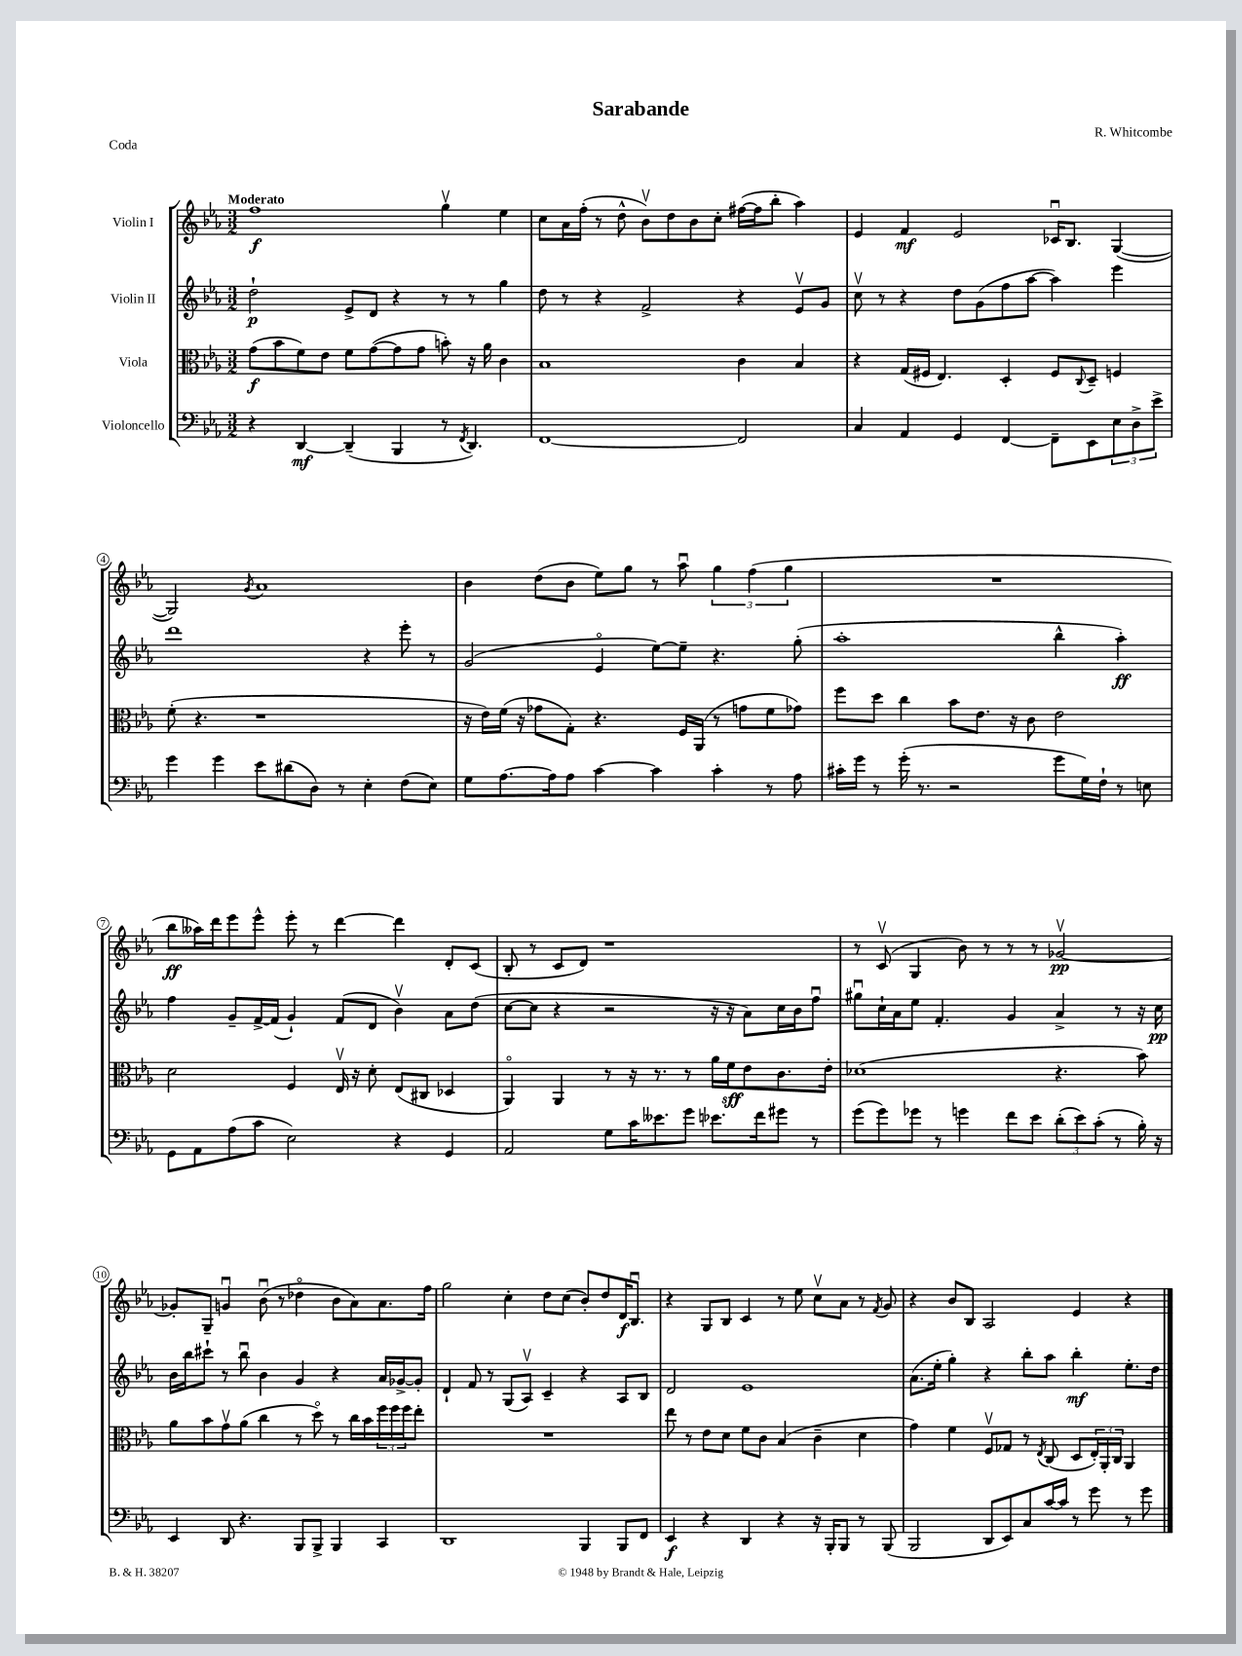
\header { title = "Sarabande" composer = "R. Whitcombe" piece = "Coda" }
<<
\new StaffGroup <<
\new Staff = "s0" \with { instrumentName = "Violin I" } {
    \clef treble \key ees \major \numericTimeSignature \time 3/2 \tempo "Moderato"
    f''1\f g''4\upbow ees''4 |
    c''8 aes'16 f''16-.( r8 d''8-^ bes'8\upbow) d''8 bes'8 c''8-. fis''16~( fis''16 bes''8-. aes''4) |
    ees'4 f'4\mf ees'2 ces'16\downbow bes8. g4~( |
    g2) \acciaccatura { g'8 } aes'1 |
    bes'4 d''8( bes'8 ees''8) g''8 r8 aes''8\downbow \tuplet 3/2 { g''4 f''4( g''4 } |
    R1. |
    bes''8\ff aeses''16) d'''16 ees'''8 ees'''8-^ ees'''8-. r8 d'''4~ d'''4 d'8-. c'8( |
    bes8-. r8 c'8 d'8) r1 |
    r8 c'8\upbow( g4 bes'8) r8 r8 r8 ges'2~\upbow\pp |
    ges'8-. g8-- g'4\downbow bes'8\downbow( r8 des''4\flageolet bes'8 aes'8) aes'8. f''16 |
    g''2 c''4-. d''8 c''8( bes'8-.) d''8 d'16\f bes8.\downbow |
    r4 g8 bes8 c'4 r8 ees''8 c''8\upbow aes'8 r8 \acciaccatura { f'8 } g'8 |
    r4 bes'8 bes8 aes2 ees'4 r4 \bar "|." |
}
\new Staff = "s1" \with { instrumentName = "Violin II" } {
    \clef treble \key ees \major \numericTimeSignature \time 3/2
    d''2-!\p ees'8-> d'8 r4 r8 r8 g''4 |
    d''8 r8 r4 f'2-> r4 ees'8\upbow g'8 |
    c''8\upbow r8 r4 d''8 g'8( f''8 aes''8~ aes''4) ees'''4 |
    d'''1 r4 ees'''8-. r8 |
    g'2( ees'4\flageolet ees''8~) ees''8-- r4. g''8-.( |
    aes''1-. bes''4-^ aes''4-.\ff) |
    f''4 g'8-- f'16~-> f'16( g'4-!) f'8( d'8 bes'4\upbow) aes'8 d''8( |
    c''8~ c''8 r4 r2 r16 r16 aes'8) c''16 bes'16 f''8\downbow |
    gis''8\downbow c''16-! aes'16 ees''8 f'4.-. g'4 aes'4-> r8 r16 c''16\pp |
    bes'16 bes''16 cis'''8-! r8 bes''8\downbow bes'4 g'4 r4 aes'16 ges'16~-> ges'8-. |
    d'4-! f'8 r8 g8( aes8\upbow) c'4-- r4 aes8 bes8 |
    d'2 ees'1 |
    aes'8.( ees''16-. g''4-.) r4 bes''8-. aes''8 bes''4-.\mf ees''8.-. d''16 \bar "|." |
}
\new Staff = "s2" \with { instrumentName = "Viola" } {
    \clef alto \key ees \major \numericTimeSignature \time 3/2
    g'8\f( bes'8 f'8) ees'8 f'8 g'8~( g'8 g'8 b'8-.) r16 aes'16 c'4 |
    bes1 c'4 bes4 |
    r4 g16( fis16 ees4.) d4-. fis8 \appoggiatura { c8 } d8-- f4 |
    f'8-.( r4. r1 |
    r16 ees'16) f'16( r16 ges'8 g8-.) r4. f16 aes,16( r8 g'8 f'8 ges'8) |
    f''8 d''8 c''4 bes'8 ees'8. r16 c'8 ees'2 |
    d'2 f4 ees16\upbow r16 d'8-. ees8( cis8 des4 |
    aes,4\flageolet) aes,4 r8 r16 r8. r8 aes'16 f'16\sff ees'8 c'8. ees'16-. |
    des'1( r4. bes'8) |
    aes'8 bes'8 g'8\upbow aes'8( c''4 r8 d''8\flageolet) r8 c''16 bes'16 \tuplet 3/2 { f''16 f''16 f''16 } ees''8-. |
    R1. |
    ees''8 r8 ees'8 d'8 f'8 c'8 bes4( c'4-- d'4 |
    g'4) f'4 f8\upbow ges8 r8 \acciaccatura { ees8 } c8( d8 \tuplet 3/2 { ees16-.) aes,16-. c16 } aes,4 \bar "|." |
}
\new Staff = "s3" \with { instrumentName = "Violoncello" } {
    \clef bass \key ees \major \numericTimeSignature \time 3/2
    r4 d,4~\mf d,4--( bes,,4 r8 \acciaccatura { f,8 } d,4.) |
    f,1~ f,2 |
    c4 aes,4 g,4 f,4~ f,8-- ees,8 \tuplet 3/2 { ees8 d8-> ees'8-> } |
    g'4 g'4 ees'8 dis'8( d8) r8 ees4-. f8( ees8) |
    g8 aes8.~ aes16 aes8 c'4~ c'4 c'4-. r8 aes8 |
    cis'16-. g'16 r8 g'16-.( r8. r2 g'8 g16) f16-! r8 e8 |
    g,8 aes,8 aes8( c'8 ees2) r4 g,4 |
    aes,2 g8 c'16 eeses'8. g'8 ees'8. f'16 gis'8 r8 |
    g'8( g'8) ges'8 r8 g'4 f'8 ees'8 \tuplet 3/2 { d'8-.( ees'8) c'8-.( } r8 bes16-.) r16 |
    ees,4 d,8 r4. bes,,8 bes,,8-> bes,,4 c,4 |
    d,1 bes,,4 bes,,8 f,8 |
    ees,4\f r4 d,4 r4 r16 bes,,16-. bes,,8 r8 bes,,8( |
    bes,,2 d,8 ees,8) c8 c'16~ c'16 r8 g'8 r8 g'8 \bar "|." |
}
>>
>>
\layout { \context { \Score \override BarNumber.stencil = #(make-stencil-circler 0.1 0.3 ly:text-interface::print) } }
